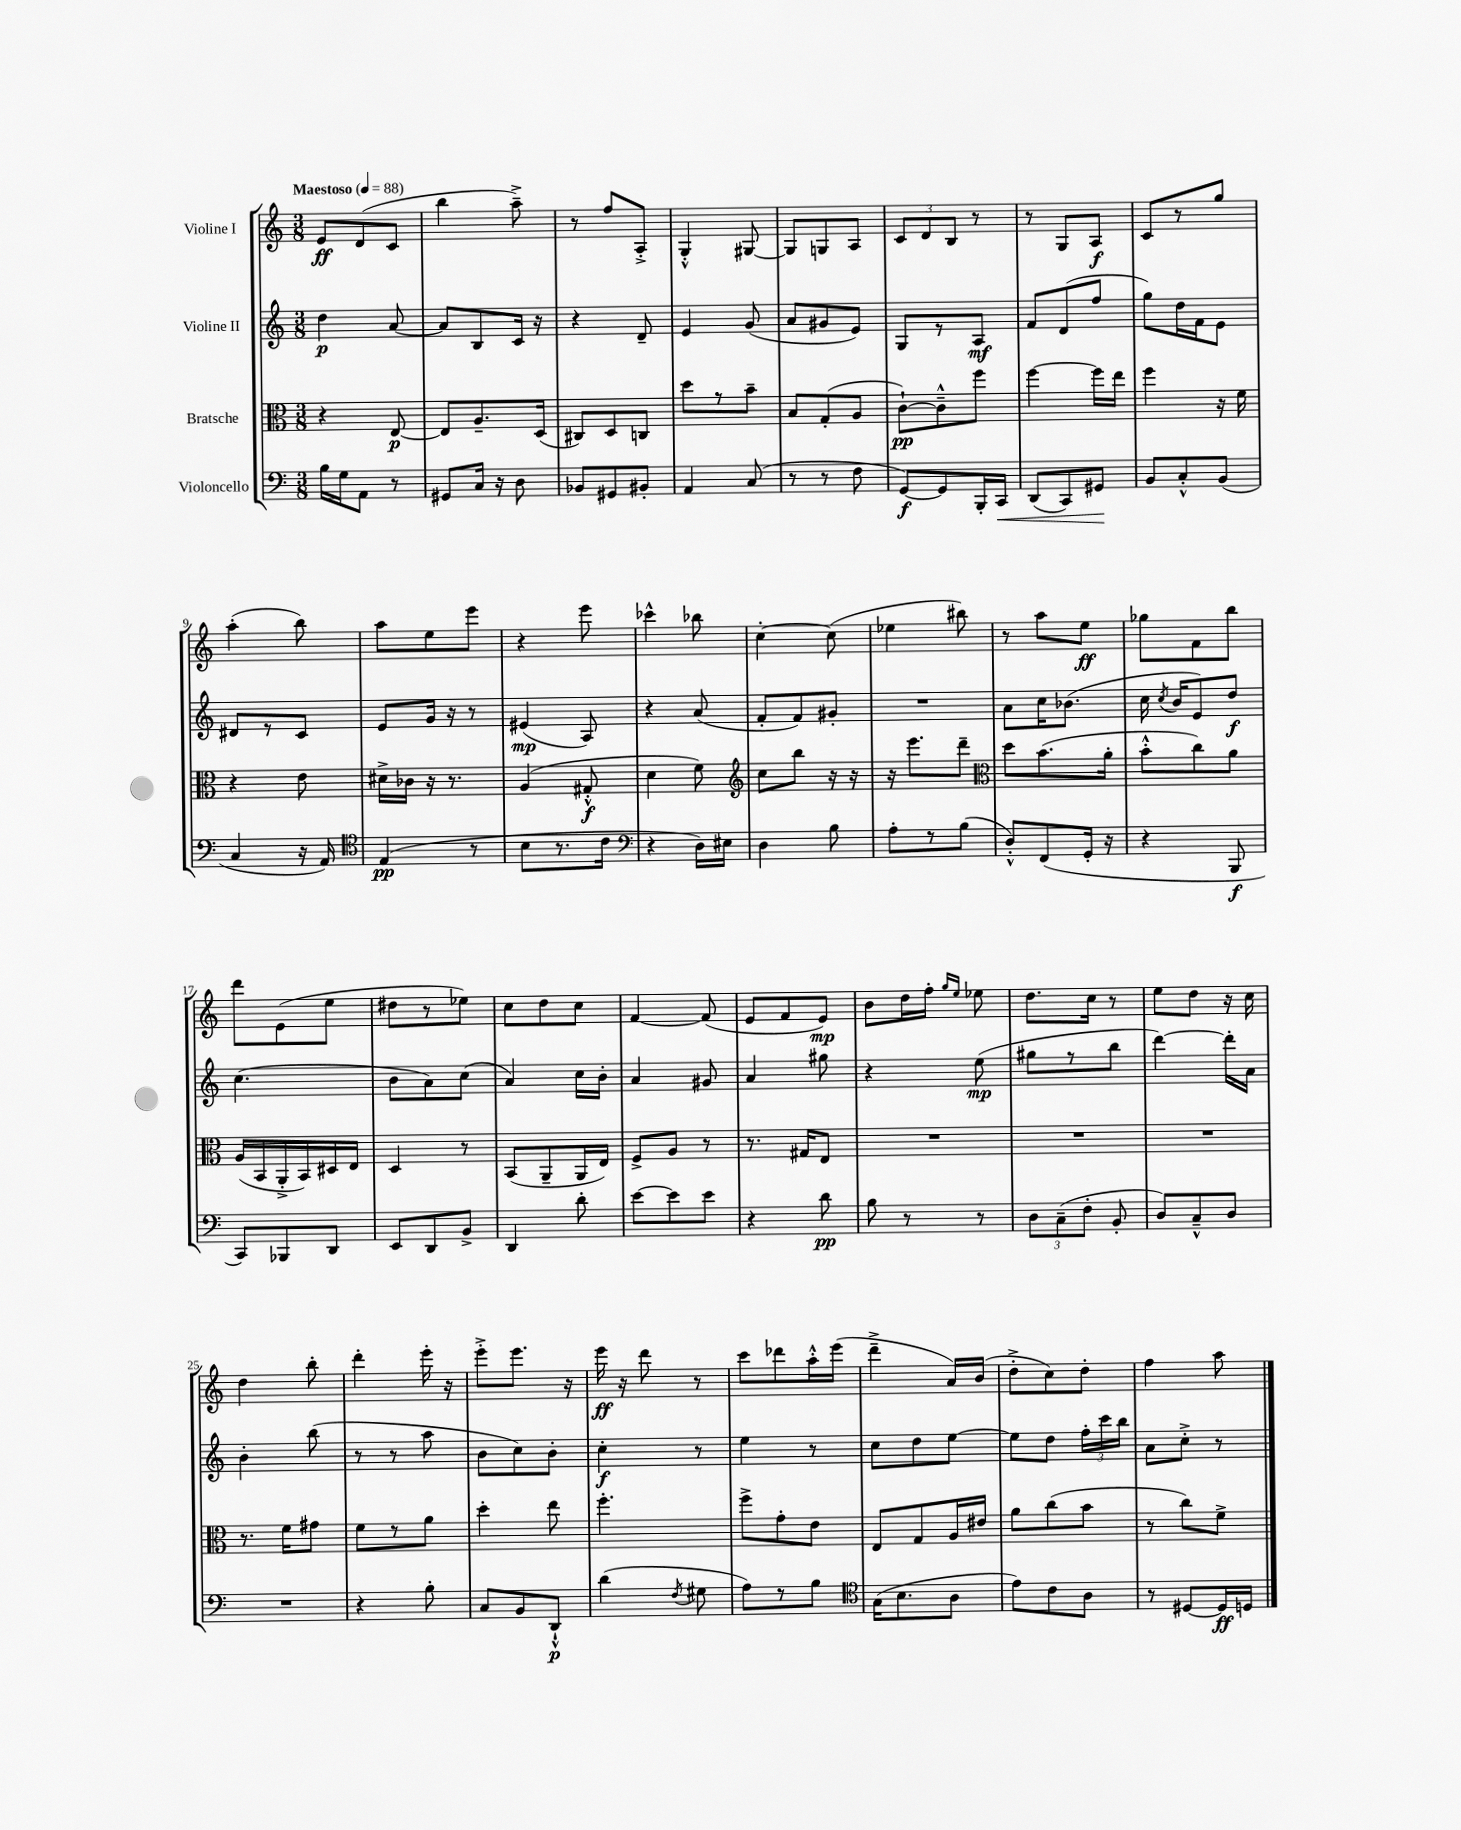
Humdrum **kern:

**kern	**kern	**kern	**kern
*staff4	*staff3	*staff2	*staff1
*clefF4	*clefC3	*clefG2	*clefG2
*k[]	*k[]	*k[]	*k[]
*M3/8	*M3/8	*M3/8	*M3/8
*MM88	*MM88	*MM88	*MM88
16B	4r	4dd	8e
16G	.	.	.
8AA	.	.	(8d
8r	[8E	[8a	8c
=	=	=	=
8GG#	8E]	8a]	4bb
16C	8.A~	8B	.
16r	.	.	.
8D	.	16c	8aa~^)
.	(16D	16r	.
=	=	=	=
8BB-	8C#)	4r	8r
8GG#	8D	.	8ff
8BB#'	8C	8d~	8A'^
=	=	=	=
4AA	8dd	4e	4G'^^
.	8r	.	.
(8C	8b~	(8g	[8G#
=	=	=	=
8r	8B	8a	8G#]
8r	(8G'	8g#	8G
8F	8A	8e)	8A
=	=	=	=
[8GG)	[8c`)	8G	12c
.	.	.	12d
8GG]	8c~^^]	8r	.
.	.	.	12B
16BBB'	8ff	8A	8r
16CC	.	.	.
=	=	=	=
(8DD	[4ff	8f	8r
8CC)	.	(8d	8G
8GG#	16ff]	8ff	8A
.	16ee	.	.
=	=	=	=
8BB	4ff	8gg)	8c
8C'^^	.	16dd	8r
.	.	16f	.
(8BB	16r	8e	8gg
.	16f	.	.
=	=	=	=
4C	4r	8d#	(4aa'
.	.	8r	.
16r	8e	8c	8bb)
16AA)	.	.	.
=	=	=	=
*clefC4	*	*	*
(4E	16d#^	8e	8aa
.	16c-	.	.
.	16r	16g	8ee
.	8.r	16r	.
8r	.	8r	8eee
=	=	=	=
8B	(4A	(4e#	4r
8.r	.	.	.
.	8G#'^^	8A)	8eee
16c	.	.	.
=	=	=	=
*clefF4	*	*	*
4r	4d	4r	4ccc-^^
16D)	8f)	(8a	8bb-
16E#	.	.	.
=	=	=	=
*	*clefG2	*	*
4D	8cc	8f'	[4cc'
.	8bb	8f)	.
8B	16r	8g#'	(8cc]
.	16r	.	.
=	=	=	=
8A'	16r	4.r	4ee-
.	8.eee	.	.
8r	.	.	.
(8B	8ddd~	.	8bb#)
=	=	=	=
*	*clefC3	*	*
8D'^^)	8dd	8a	8r
(8FF	(8.b	16cc	8aa
.	.	(8.b-	.
16GG'	.	.	8ee
16r	16a'	.	.
=	=	=	=
4r	8b'^^	16cc	8gg-
.	.	8qcc	.
.	.	16b	.
.	8cc)	8e)	8f
8BBB	8a	8dd	8bb
=	=	=	=
8CC)	(16A	(4.cc	8ddd
.	16BB	.	.
8BBB-	16AA'^	.	(8e
.	16BB)	.	.
8DD	16D#	.	8ee
.	16E	.	.
=	=	=	=
8EE	4D	8b	8dd#
8DD	.	8a)	8r
8BB^	8r	(8cc	8ee-)
=	=	=	=
4DD	(8BB	4a)	8cc
.	8AA~	.	8dd
8d'	16AA	16cc	8cc
.	16E)	16b'	.
=	=	=	=
[8e	8F^	4a	[4f
8e]	8A	.	.
8e	8r	8g#	(8f]
=	=	=	=
4r	8.r	4a	8e
.	.	.	8f
.	16G#	.	.
8d	8E	8gg#	8e)
=	=	=	=
8B	4.r	4r	8b
8r	.	.	16dd
.	.	.	16ff'
.	.	.	16qqgg
.	.	.	16qqee
8r	.	(8ee	8ee-
=	=	=	=
12D	4.r	8gg#	8.dd
(12C~	.	.	.
.	.	8r	.
12F'	.	.	.
.	.	.	16cc
8BB'	.	8bb	8r
=	=	=	=
8D)	4.r	[4ddd)	8ee
8C~^^	.	.	8dd
8D	.	16ddd']	16r
.	.	16a	16cc
=	=	=	=
4.r	8.r	4b'	4dd
.	16f	.	.
.	8g#	(8bb	8bb'
=	=	=	=
4r	8f	8r	4ddd'
.	8r	8r	.
8B'	8a	8aa	16eee'
.	.	.	16r
=	=	=	=
8C	4dd'	8b	8eee'^
8BB	.	8cc)	8.eee
8DD`^^	8ee	8b'	.
.	.	.	16r
=	=	=	=
(4d	4.ff'	4cc'	16eee
.	.	.	16r
.	.	.	8ddd
8qF	.	.	.
8G#	.	8r	8r
=	=	=	=
8A)	8ff^	4ee	8ccc
8r	8g'	.	8ddd-
8B	8e	8r	16aa'^^
.	.	.	(16eee
=	=	=	=
*clefC4	*	*	*
(16G	8E	8cc	4ddd~^
8.B	.	.	.
.	8G	8dd	.
8A	16A	[8ee	16a)
.	16e#	.	(16b
=	=	=	=
8e)	8a	8ee]	8dd'^
8c	(8cc	8dd	8cc)
8A	8b	24ff'	8dd'
.	.	24ccc	.
.	.	24bb	.
=	=	=	=
8r	8r	8a	4ff
[8D#	8cc)	8cc'^	.
16D#]	8f^	8r	8aa
16D	.	.	.
==	==	==	==
*-	*-	*-	*-
